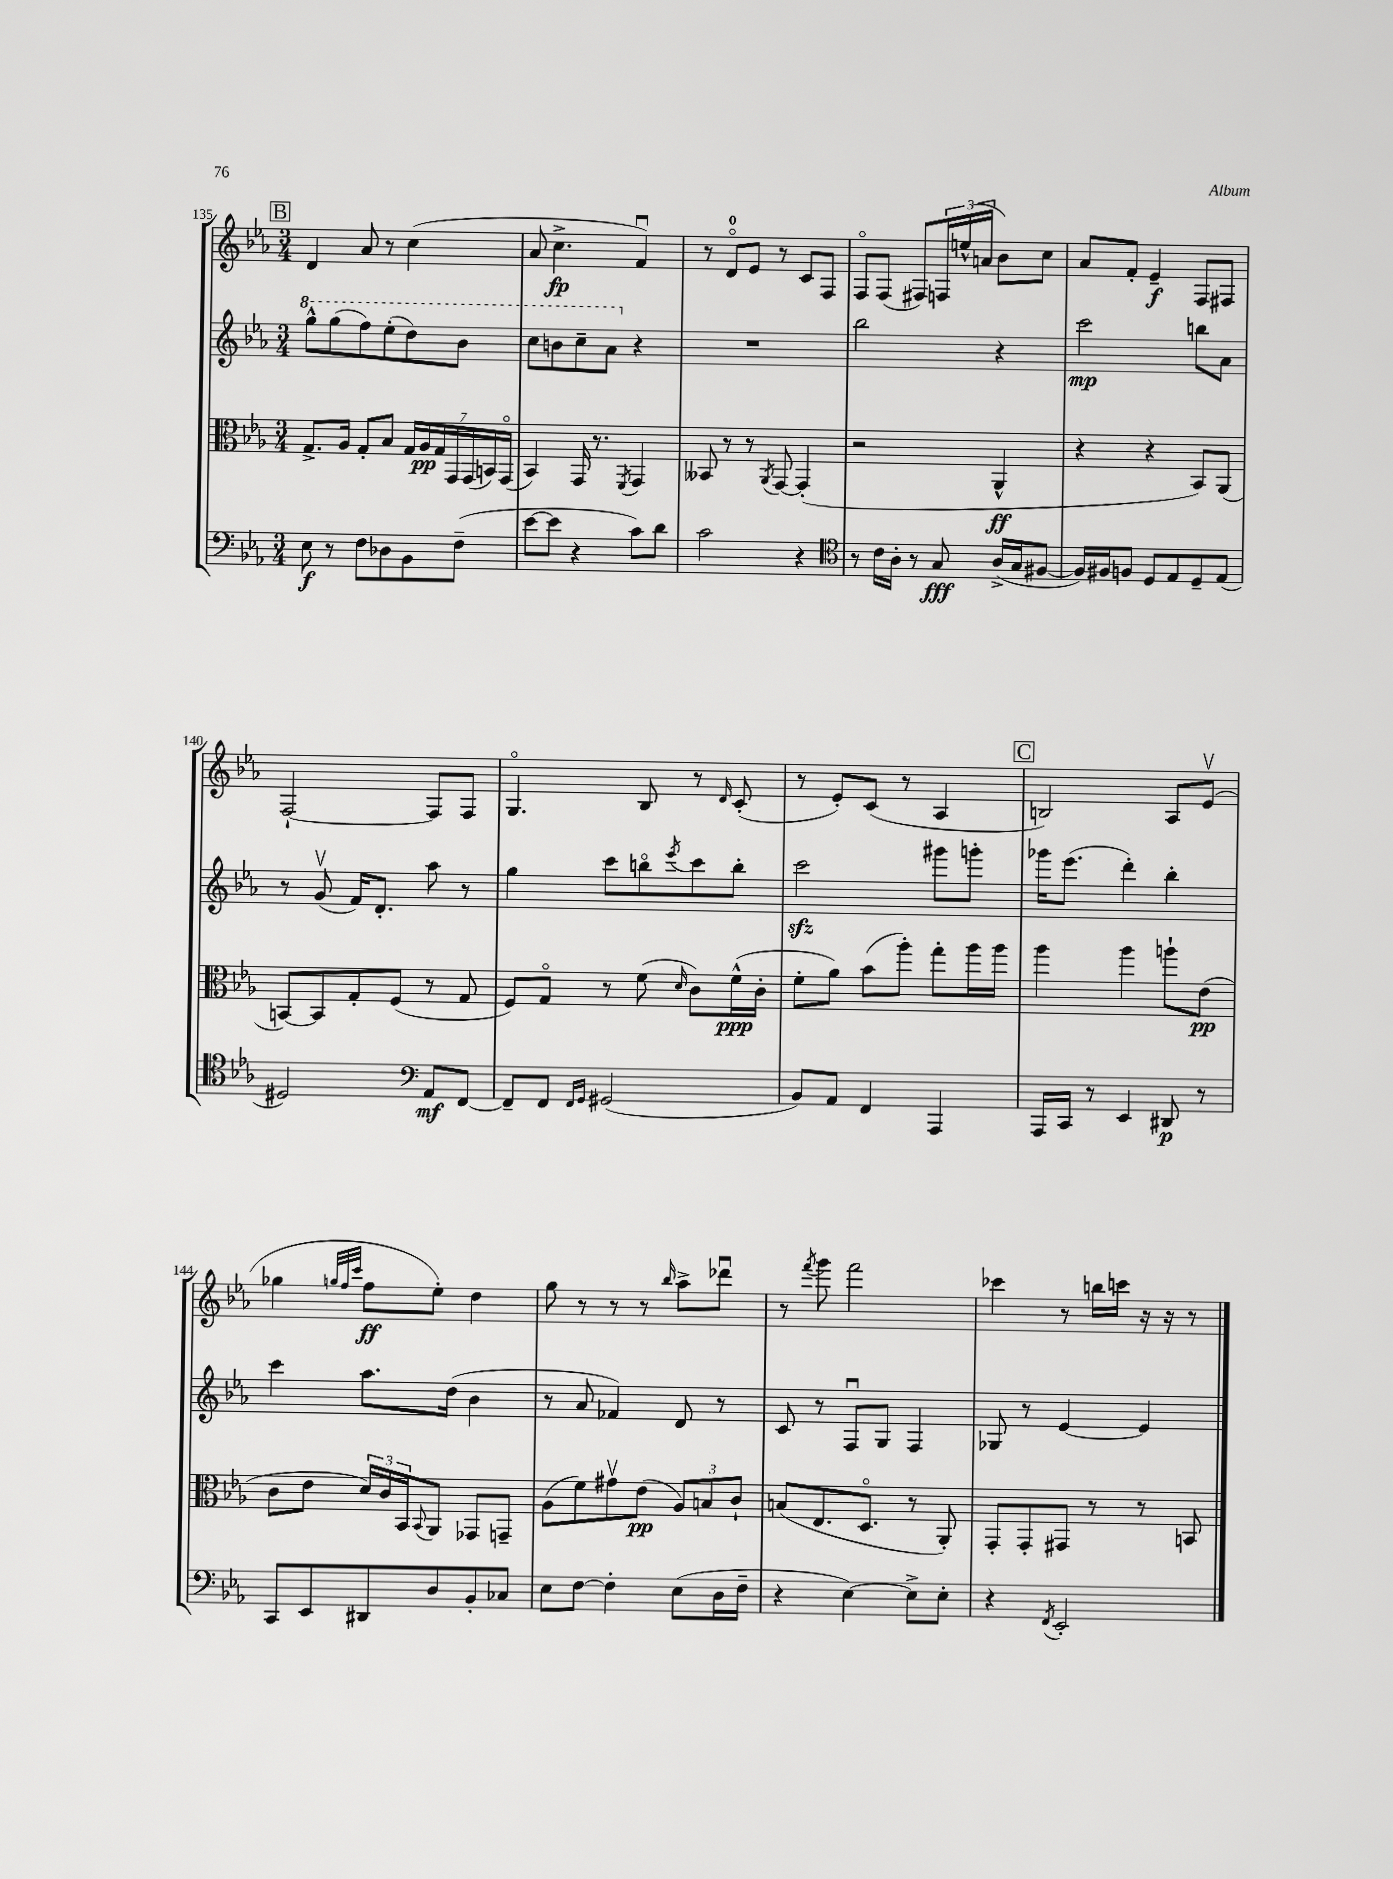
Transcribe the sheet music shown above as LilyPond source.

<<
\new StaffGroup <<
\new Staff = "s0" {
    \clef treble \key ees \major \numericTimeSignature \time 3/4
    \mark \markup { \box "B" } d'4 aes'8 r8 c''4( |
    aes'8 c''4.->\fp f'4\downbow) |
    r8 d'8-0\flageolet ees'8 r8 c'8 f8 |
    f8\flageolet f8( fis8) \tuplet 3/2 { f16 e''16-^( a'16 } bes'8) c''8 |
    aes'8 f'8-. ees'4--\f f8 fis8 |
    f2~-! f8 f8 |
    g4.\flageolet bes8 r8 \grace { d'16 } c'8-.( |
    r8 ees'8-.) c'8( r8 aes4 |
    \mark \markup { \box "C" } b2) aes8 ees'8\upbow( |
    ges''4 \grace { g''32 f''32 c'''32 } f''8\ff ees''8-.) d''4 |
    g''8 r8 r8 r8 \grace { bes''16 } aes''8-> des'''8\downbow |
    r8 \acciaccatura { f'''8 } g'''8 f'''2 |
    ces'''4 r8 b''16 c'''16 r16 r16 r8 \bar "|." |
}
\new Staff = "s1" {
    \clef treble \key ees \major \numericTimeSignature \time 3/4
    \mark \markup { \box "B" } \ottava #1 g'''8-^ g'''8( f'''8) ees'''8-.( d'''8) bes''8 |
    c'''8 b''8 c'''8-- aes''8 \ottava #0 r4 |
    R2. |
    bes''2 r4 |
    c'''2\mp b''8 aes'8 |
    r8 g'8\upbow( f'16) d'8.-. aes''8 r8 |
    g''4 c'''8 b''8\flageolet \acciaccatura { ees'''8 } c'''8 b''8-. |
    c'''2\sfz gis'''8 g'''8-. |
    \mark \markup { \box "C" } ges'''16 ees'''8.( d'''4-.) bes''4-. |
    c'''4 aes''8. d''16( bes'4 |
    r8 aes'8 fes'4) d'8 r8 |
    c'8 r8 f8\downbow g8 f4 |
    ges8 r8 ees'4~ ees'4 \bar "|." |
}
\new Staff = "s2" {
    \clef alto \key ees \major \numericTimeSignature \time 3/4
    \mark \markup { \box "B" } g8.-> aes16 g8-. bes8 \tuplet 7/4 { g16 aes16\pp g16 g,16 g,16( b,16) g,16\flageolet( } |
    bes,4) g,16 r8. \acciaccatura { f,8 } g,4 |
    beses,8 r8 r8 \acciaccatura { aes,8 } g,8~ g,4-.( |
    r2 aes,4-^\ff |
    r4 r4 bes,8) aes,8( |
    b,8~) b,8 g8-. f8( r8 g8 |
    f8) g8\flageolet r8 f'8( \grace { d'16 } c'8) f'16-^\ppp( c'16-. |
    f'8-. aes'8) bes'8( aes''8-.) g''8-. aes''16 aes''16 |
    \mark \markup { \box "C" } aes''4 aes''4 a''8-! ees'8\pp( |
    c'8 ees'8 \tuplet 3/2 { d'16) c'16 bes,16 } \appoggiatura { bes,8 } aes,8 ges,8 g,8-- |
    aes8( f'8) gis'8\upbow ees'8\pp( \tuplet 3/2 { aes8) b8 c'8-! } |
    b8( ees8. d8.\flageolet r8 aes,8-.) |
    g,8-. g,8-. gis,8 r8 r8 b,8 \bar "|." |
}
\new Staff = "s3" {
    \clef bass \key ees \major \numericTimeSignature \time 3/4
    \mark \markup { \box "B" } ees8\f r8 f8 des8 bes,8 f8--( |
    ees'8~ ees'8 r4 c'8) d'8 |
    c'2 r4 |
    \clef tenor r8 c'16 aes16-. r8 g8\fff aes16->( g16 fis8~ |
    fis16) fis16 f8 d8 ees8 d8-- ees8( |
    dis2) \clef bass aes,8\mf f,8~ |
    f,8-- f,8 \grace { f,16 g,16 } gis,2( |
    bes,8) aes,8 f,4 aes,,4 |
    \mark \markup { \box "C" } aes,,16 c,16 r8 ees,4 dis,8\p r8 |
    c,8 ees,8 dis,8 d8 bes,8-. ces8 |
    ees8 f8~ f4-. ees8( d16 f16-- |
    r4 ees4~) ees8-> ees8-. |
    r4 \acciaccatura { f,8 } ees,2-. \bar "|." |
}
>>
>>
\layout { \context { \Score currentBarNumber = #135 } }
